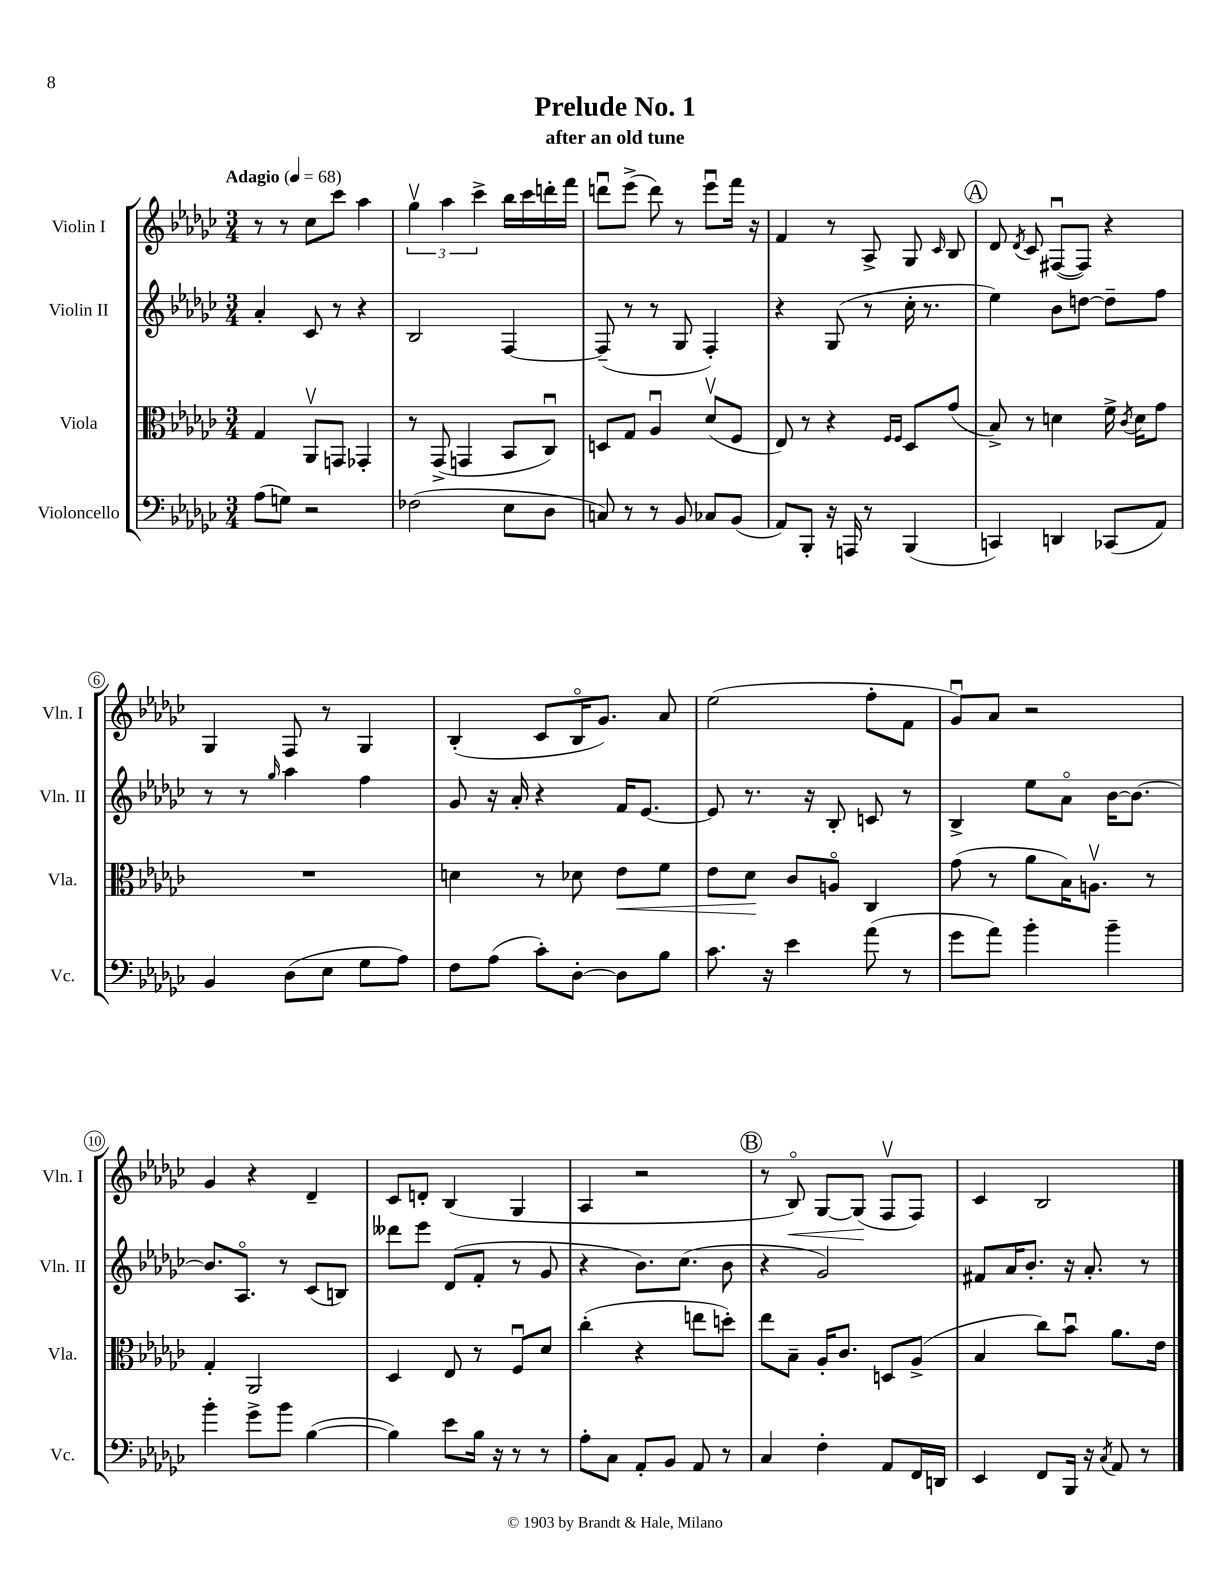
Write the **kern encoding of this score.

**kern	**kern	**kern	**kern
*staff4	*staff3	*staff2	*staff1
*clefF4	*clefC3	*clefG2	*clefG2
*k[b-e-a-d-g-c-]	*k[b-e-a-d-g-c-]	*k[b-e-a-d-g-c-]	*k[b-e-a-d-g-c-]
*M3/4	*M3/4	*M3/4	*M3/4
*MM68	*MM68	*MM68	*MM68
(8A-	4G-	4a-'	8r
8G)	.	.	8r
2r	8AA-v	8c-	8cc-
.	8GG	8r	8ccc-
.	4GG-'	4r	4aa-
=	=	=	=
(2F-	8r	2B-	6gg-v
.	(8GG-^	.	.
.	.	.	6aa-
.	4GG	.	.
.	.	.	6ccc-^
8E-	8BB-	[4F	16bb-
.	.	.	16ccc-
8D-	8C-u)	.	16ddd'
.	.	.	16fff
=	=	=	=
8C)	8D	(8F~]	8dddu
8r	8G-	8r	(8eee-^
8r	4A-u	8r	8ddd)
8BB-	.	8G-	8r
8C-	(8d-v	4F')	8eee-u
(8BB-	8F	.	16fff
.	.	.	16r
=	=	=	=
8AA-)	8E-)	4r	4f
8BBB-'	8r	.	.
16r	4r	(8G-	8r
16AAA	.	.	.
8r	.	8r	8A-^
.	16qqF	.	.
.	16qqF	.	.
(4BBB-	8D-	16cc-'	8G-
.	.	8.r	.
.	.	.	16qqc-
.	(8g-	.	8B-
=	=	=	=
4CC)	8B-^)	4ee-)	8d-
.	.	.	8qd-
.	8r	.	8c-
4DD	4d	8b-	([8F#u
.	.	[8dd	8F#])
(8CC-	16f^	8dd~]	4r
.	8qc-	.	.
.	16d	.	.
8AA-)	8g-	8ff	.
=	=	=	=
4BB-	2.r	8r	4G-
.	.	8r	.
.	.	16qqgg-	.
(8D-	.	4aa-	8F
8E-	.	.	8r
8G-	.	4ff	4G-
8A-)	.	.	.
=	=	=	=
8F	4d	8g-	(4B-'
(8A-	.	16r	.
.	.	16a-'	.
8c-')	8r	4r	8c-
[8D-'	8d-	.	16B-o
.	.	.	8.g-)
8D-]	8e-	16f	.
.	.	[8.e-	.
8B-	8f	.	8a-
=	=	=	=
8.c-	8e-	8e-]	(2ee-
.	8d-	8.r	.
16r	.	.	.
4e-	8c-	.	.
.	.	16r	.
.	8Ao	8B-'	.
(8a-	4C-	8c	8ff'
8r	.	8r	8f
=	=	=	=
8g-	(8g-	4B-^	8g-u)
8a-)	8r	.	8a-
4b-'	8a-	8ee-	2r
.	16B-)	8a-o	.
.	8.Av	.	.
4b-~	.	[16b-	.
.	.	8.b-_	.
.	8r	.	.
=	=	=	=
4b-'	4G-'	8.b-]	4g-
.	.	8.A-o	.
8g-^	2AA-	.	4r
8b-	.	8r	.
([4B-	.	(8c-	4d-~
.	.	8B)	.
=	=	=	=
4B-])	4D-	8ddd--	8c-
.	.	8eee-	8d'
8e-	8E-	(8d-	(4B-
16B-	8r	8f'	.
16r	.	.	.
8r	8Fu	8r	4G-
8r	8d-	8g-	.
=	=	=	=
8A-'	(4cc-'	4r	4A-
8C-	.	.	.
8AA-'	4r	8.b-)	2r
8BB-	.	.	.
.	.	(8.cc-	.
8AA-	8ee	.	.
8r	8dd')	8b-	.
=	=	=	=
4C-	8ee-	4r	8r
.	8B-~	.	8B-o)
4F'	16A-'	2g-)	[8G-
.	8.c-	.	.
.	.	.	(8G-]
8AA-	8D	.	8Fv
16FF	(8A-^	.	8F)
16DD	.	.	.
=	=	=	=
4EE-	4B-	8f#	4c-
.	.	16a-	.
.	.	8.b-'	.
8FF	8cc-)	.	2B-
16BBB-	8b-u	16r	.
16r	.	8.a-'	.
8qC-	.	.	.
8AA-	8.a-	.	.
8r	.	8r	.
.	16e-	.	.
==	==	==	==
*-	*-	*-	*-
